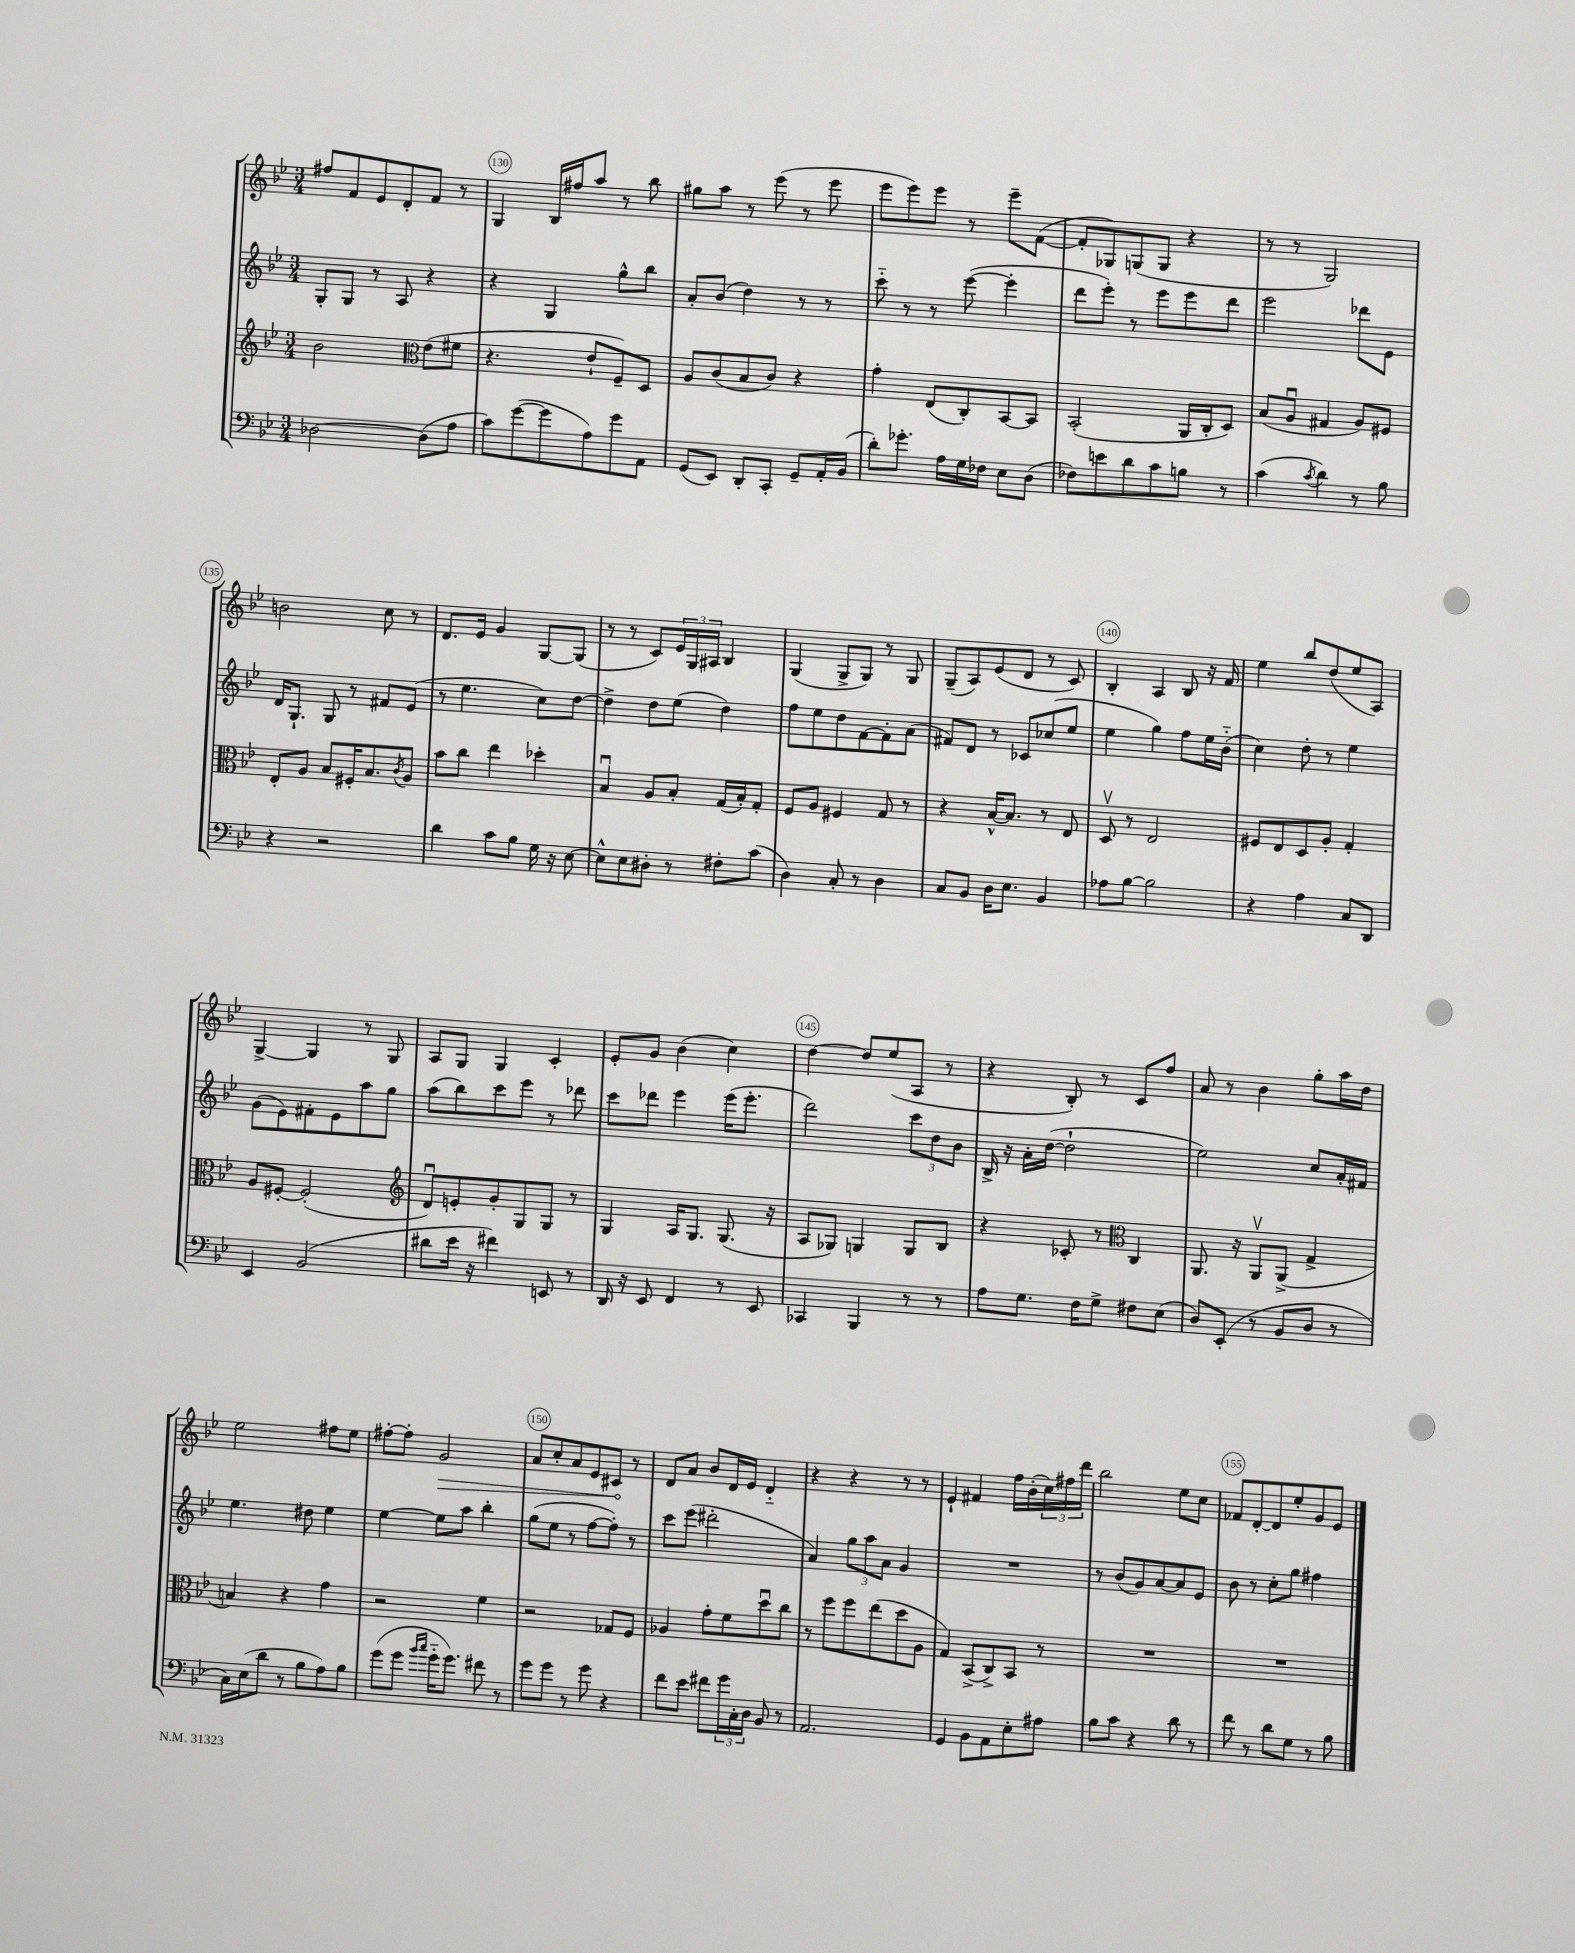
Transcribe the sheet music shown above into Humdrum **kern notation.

**kern	**kern	**kern	**kern
*staff4	*staff3	*staff2	*staff1
*clefF4	*clefG2	*clefG2	*clefG2
*k[b-e-]	*k[b-e-]	*k[b-e-]	*k[b-e-]
*M3/4	*M3/4	*M3/4	*M3/4
[2D-\	2b-\	8G'/L	8ff#/L
.	.	8G/J	8f/
.	.	8r	8e-/
.	.	8A/	8d'/
*	*clefC3	*	*
(8D-\]L	(8e-\L	4r	8f/J
8A\J	8f#\J	.	8r
=	=	=	=
8c\L)	4.r	4r	4G/
([8g\	.	.	.
8g\]	.	4G/	16B-/LL
.	.	.	16ff#/J
8A\)	8e-`/L	.	8aa/J
8g\	8F~/)	8gg^^\L	8r
8AA\J	8D/J	8bb-\J	8bb-\
=	=	=	=
(8GG/L	8A/L	8a'/L	8gg#\L
8EE-/J)	(8c/	(8b-/J	8aa\J
8DD'/L	8B-/	4dd\)	8r
8CC'/J	8c/J)	.	(8eee-\
8GG~/L	4r	8r	8r
16AA'/L	.	8r	8eee-\
(16BB-/JJ	.	.	.
=	=	=	=
8d'\L)	4g'\	8ccc'~\	8eee-\L
8.g-'\J	.	8r	8eee-\)
.	(8E-/L	8r	8eee-\J
16A\LL	.	.	.
16G\	8C'/)	([8eee-\	8r
16F-\JJ	.	.	.
8E-\L	[8BB-/	4eee-'\]	8eee-~\L
(8D\J	8BB-/]J	.	([8f\J
=	=	=	=
8F-\L)	(2BB-'/	8ddd\L	8f'/]L
8e\	.	8eee-'\J)	8G-/)
8d\	.	8r	(8G/
8c\	.	8eee-\L	8G/J
8B\J	16AA/LL	8eee-\	4r
.	16C'/J	.	.
8r	8D/J)	8ddd\J	.
=	=	=	=
(4c\	(8B-/L	2eee-\	8r
.	8Au/J	.	8r
8qc/	.	.	.
4d\)	4G#/	.	2G/)
8r	8A/L)	8ddd-\L	.
8B-\	8F#/J	8e-\J	.
=	=	=	=
4r	8E-'/L	16d/LK	2b\
.	.	8.G`/J	.
.	8A/J	.	.
2r	8B-/L	8G/	.
.	16F#'/K	8r	.
.	8.B-/	.	.
.	.	8f#/L	8cc\
.	8qc/	.	.
.	8A/J	(8e-/J	8r
=	=	=	=
4d\	8b-\L	8r	8.d/L
.	8cc\J	4.ee-\	.
.	.	.	16e-/Jk
8c\L	4ee-\	.	4g/
8B-\J	.	.	.
16G\	4dd-'\	8cc\L)	[8G/L
16r	.	.	.
[8E-\	.	[8dd\J	(8G/]J
=	=	=	=
8E-^^\]L	4B-u/	4dd^\]	8r
8E-\	.	.	8r
8D#'\J	8A/L	8dd\L	8c/L)
8r	8B-'/J	(8ee-\J	24e-/L
.	.	.	24G/
.	.	.	24A#/JJ
8F#'\L	(16G/LL	4dd\)	4B-/
.	16B-'/J)	.	.
(8c\J	8G'/J	.	.
=	=	=	=
4D\)	8F/L	8ff\L	(4G/
.	8A/J	8ee-\	.
8C'/	4F#/	8dd\	8G^/L
8r	.	[8f\	8G/J)
4D\	8G/	8f'\]	8r
.	8r	(8a\J	8G/
=	=	=	=
8C/L	4r	8f#/L)	(8G~/L
8BB-/J	.	8d/J	8A/)
16D\LK	[16B-^^/LK	8r	(8e-/
8.E-\J	8.B-/]J	.	.
.	.	8c-/L	8d/J
4BB-/	8r	(8cc-/	8r
.	8E-/	8ee-/J	8c/)
=	=	=	=
8A-\L	8Dv/	4ee-\	4B-'/
[8B-\J	8r	.	.
2B-\]	2E-/	4gg\)	4A/
.	.	8ff\L	8B-/
.	.	16ee-\L	16r
.	.	(16b-'~\JJ	16f/
=	=	=	=
4r	8F#/L	4cc\)	4ee-\
.	8E-/	.	.
4A\	8D/	8dd'\	8bb-/L
.	8A'/J	8r	(8dd/
8C/L	4G'/	4ee-\	8ee-/
8DD/J	.	.	8A/J)
=	=	=	=
4EE-/	8A/L	(8g\L	[4G^/
.	[8F#'/J	8e-\)	.
(2BB-/	(2F#'/]	8f#'\	4G/]
.	.	8e-\	.
.	.	8aa\	8r
.	.	8gg\J	8G/
=	=	=	=
*	*clefG2	*	*
8d#\L	8du/L)	(8aa\L	8A/L
16e-\Jk	8e'/	8bb-\)	8G/J
16r	.	.	.
4f#\)	8g'/	8ccc\	4G/
.	8G/	8eee-\J	.
8EE/	8G/J	8r	4c'/
8r	8r	8ddd-\	.
=	=	=	=
16DD/	4G/	8ccc\L	8e-'/L
16r	.	.	.
8EE-/	.	8ddd-\J	8g/J
4FF/	16A/LK	4eee-\	(4b-\
.	8.G/J	.	.
8r	(8.G/	(16eee-\LK	4cc\)
.	.	8.eee-'\J	.
8EE-/	.	.	.
.	16r	.	.
=	=	=	=
4CC-/	8A/L	2ddd\)	[4dd\
.	8G-/J)	.	.
4BBB-/	4G/	.	8dd/]L
.	.	.	(8ee-/
8r	8G/L	12ccc\L	8A/J
.	.	12dd\	.
8r	8B-/J	.	8r
.	.	12b-\J	.
=	=	=	=
8A\L	4r	16B-^/	4r
.	.	16r	.
8.G\J	.	16a'\LL	.
.	.	([16dd\JJ	.
.	8c-'/	2dd`\]	8B-'/)
16F\LK	.	.	.
8G^\J	8r	.	8r
*	*clefC3	*	*
8F#\L	4C/	.	8c/L
(8E-\J	.	.	8ff/J
=	=	=	=
8D/L)	8.AA/	2ee-\)	8a/
(8EE-'/J	.	.	8r
.	16r	.	.
8r	8AAv/L	.	4b-\
8BB-/L	(8AA^/J	.	.
8D/J	4G^/	8cc/L	8gg'\L
8r	.	16a'/L	16aa\L
.	.	16f#/JJ	16dd\JJ
=	=	=	=
16C\LL)	4B/)	4.ee-\	2ee-\
(16E-\J	.	.	.
8d\J	.	.	.
8r	4r	.	.
8B-\L	.	8dd#\	.
8A\)	4g\	4ee-\	8ff#\L
8B-\J	.	.	8ee-\J
=	=	=	=
(8g\L	2r	[4ee-\	[8ff#'\L
8g\J	.	.	8ff#'\]J
16qqb-/LL	.	.	.
16qqcc/JJ	.	.	.
16g'~\LK	.	8ee-\]L	2g/
8.g\J)	.	.	.
.	.	8aa\J	.
8f#\	4f\	4bb-'\	.
8r	.	.	.
=	=	=	=
8g\L	2r	(8gg\L	8a/L
8g\J	.	8ee-\J	8cc'/
8r	.	8r	8a/
8g\	.	[8ff\L	8e-/
4r	8G-/L	8ff'\]J)	8c#/J
.	8F/J	8r	8r
=	=	=	=
8f\L	4A-/	8ccc\L	8d/L
8e-\J	.	(8eee-\J	8a/J
8f#\L	8g'\L	2ddd#'\	8b-/L
24g\L	8f\	.	16d/L
24C'\	.	.	.
.	.	.	16e-/JJ
24D\JJ	.	.	.
8BB-/	8ddu\	.	4d'~/
8r	8cc\J	.	.
=	=	=	=
2.AA/	8r	4a/)	4r
.	8ff\L	.	.
.	8ff\	12gg\L	4r
.	.	12aa\	.
.	(8ee-\	.	.
.	.	12a\J	.
.	8dd\	4g/	8r
.	8A\J	.	8r
=	=	=	=
4GG/	4G/)	2.r	4e-`/
8BB-\L	(8BB-^/L	.	4f#/
8AA\	8C^/)	.	.
8E-'\	8BB-/J	.	16ff\LL
.	.	.	(16b-'\
8A#\J	8r	.	24cc\)
.	.	.	24ff#\
.	.	.	24ddd\JJ
=	=	=	=
8B-\L	2.r	8r	2bb-\
8c\J	.	(8b-/L	.
4r	.	8g/)	.
.	.	[8a/	.
8d\	.	8a/]	8ee-\L
8r	.	8e-/J	8cc\J
=	=	=	=
8f\	2.r	8b-\	8f-/L
8r	.	8r	[8d'/
8d\L	.	8cc'\L	8d/]
8G\J	.	8gg\J	8ee-'/
8r	.	4ff#\	8g/
8B-\	.	.	8e-/J
==	==	==	==
*-	*-	*-	*-
